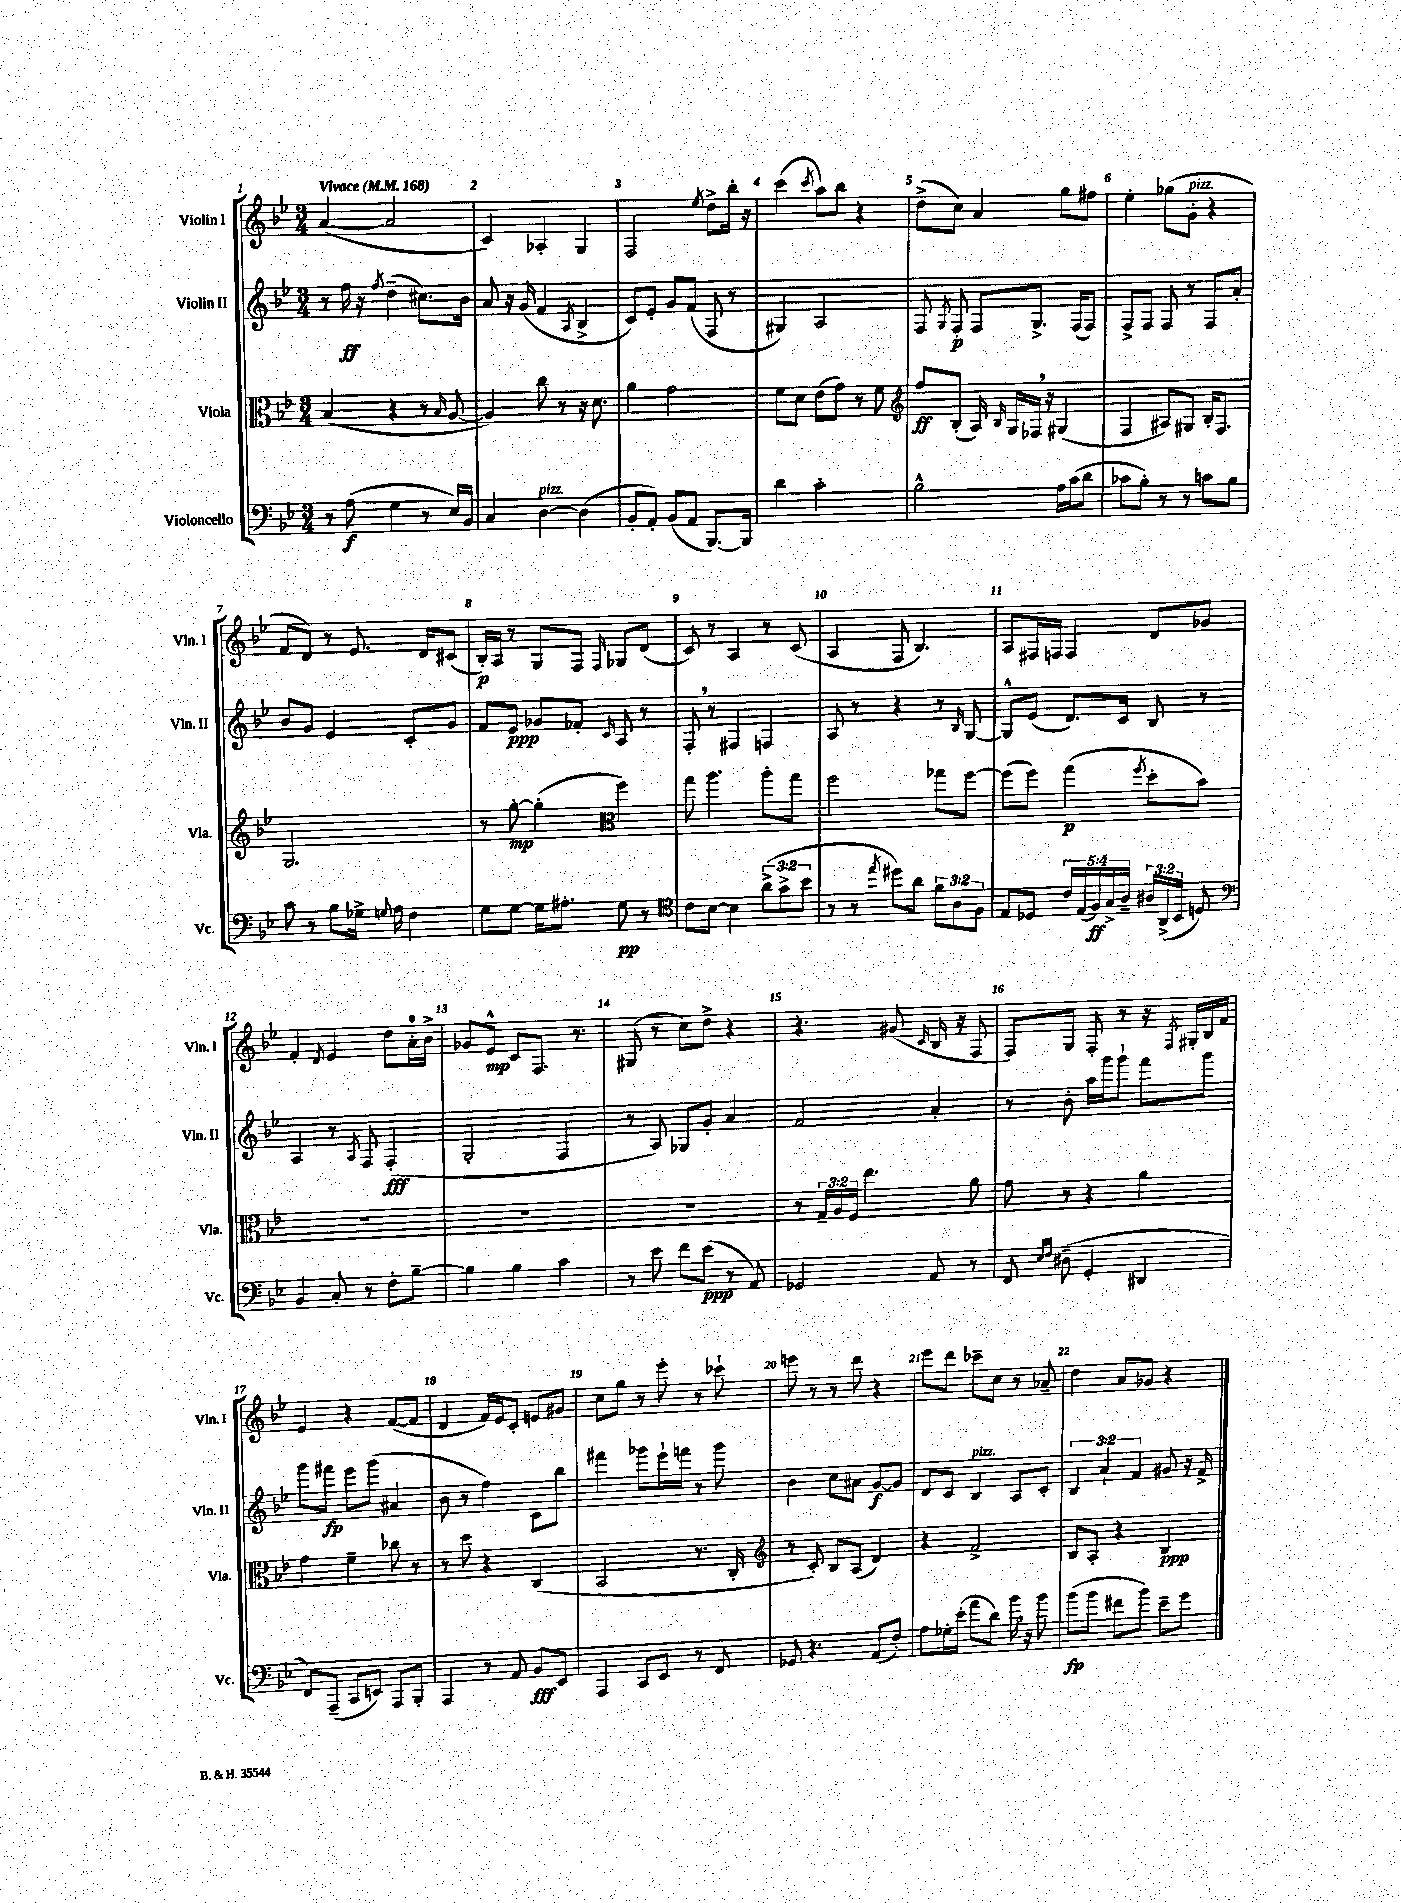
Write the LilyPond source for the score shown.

<<
\new StaffGroup <<
\new Staff = "s0" \with { instrumentName = "Violin I" shortInstrumentName = "Vln. I" } {
    \clef treble \key bes \major \numericTimeSignature \time 3/4 \tempo "Vivace" 4 = 168
    \autoBeamOff a'4~( a'2 |
    c'4) aes4-. g4 |
    f2 \acciaccatura { ees''8 } d''8[-> bes''16]-. r16 |
    c'''4( \acciaccatura { c'''8 } a''8[) bes''8] r4 |
    d''8[->( c''8]) a'4 g''8[ fis''8] |
    ees''4-. ges''8[( g'8]-.^\markup { \italic "pizz." } r4 |
    f'8[ d'8]) r8 ees'8. d'16[ cis'8]( |
    bes16[-.\p) a16] r8 g8[ f8] \grace { f16 } ges8[ d'8]( |
    c'8) r8 a4 r8 c'8( |
    a4 f8 bes4.) |
    a8[ fis16 f16] f4 d'8[ ges'8] |
    f'4-. \acciaccatura { d'8 } ees'4 d''8[ a'16-0-. bes'16]-> |
    ges'8[ ees'8]-^\mp c'8[ f8.] r8. |
    gis8( r8 c''8[) d''8]-> r4 |
    r4. gis'8( \grace { c'16 } bes16 r16 f8 |
    f8[) g8] f8-. r8 r16 \acciaccatura { f8 } gis16[-. bes16 f'16] |
    ees'4 r4 f'8[~( f'8] |
    d'4 f'16[) ees'16 c'8]-. e'8[ gis'8] |
    c''8[ g''8] r8 ees'''8-. r8 ces'''8-! |
    e'''8 r8 r8 d'''8 r4 |
    ees'''8[ d'''8] ces'''8[-- c''8] r8 aes'8-- |
    d''4 a'8[ ges'8] r4 \bar "|." |
}
\new Staff = "s1" \with { instrumentName = "Violin II" shortInstrumentName = "Vln. II" } {
    \clef treble \key bes \major \numericTimeSignature \time 3/4 \override Staff.TupletNumber.text = #tuplet-number::calc-fraction-text
    \autoBeamOff r8 f''16\ff r16 \acciaccatura { f''8 } d''4--( cis''8.[) bes'16] |
    a'8 r16 g'16( f'4 \acciaccatura { a8 } bes4-> |
    c'8[) ees'8]-. g'8[ f'8]( f8 r8 |
    gis4) a2 |
    f8 \acciaccatura { g8 } f8-.\p f8[ g8.]-> f16[( f8]) |
    f8[-> f8] f8 r8 f8[ a'8]-. |
    bes'8[ g'8] ees'4 c'8[-. g'8] |
    f'8[ ees'8]\ppp ges'8[ fes'8]-. \grace { c'16 } a8 r8 |
    f8-. \breathe r8 fis4 f4 |
    a8 r8 r4 r8 \grace { bes16 } g8~ |
    g8[-^ ees'8]( d'8.[) c'16] bes8 r8 |
    a4 r8 \acciaccatura { a8 } f8 f4-.\fff( |
    g2-. f4 |
    r8 a8) ges8[ g'8]-. a'4 |
    f'2 a'4-. |
    r8 bes'8-. a''16[ g'''16 g'''8]-! f'''8[ g'''8] |
    g'''8[ fis'''8]\fp ees'''8[ g'''8]( ais'4 |
    bes'8 r8 f''4) c'8[ bes''8] |
    fis'''4 ges'''8[ ees'''16-! f'''16] r8 ges'''8 |
    bes'4 c''8[ ais'8] g'8[~\f g'8] |
    d'8[ c'8] bes4^\markup { \italic "pizz." } a8[ c'8]-. |
    \tuplet 3/2 { bes4 a'4-! f'4 } gis'8 r16 f'16-> \bar "|." |
}
\new Staff = "s2" \with { instrumentName = "Viola" shortInstrumentName = "Vla." } {
    \clef alto \key bes \major \numericTimeSignature \time 3/4 \override Staff.TupletNumber.text = #tuplet-number::calc-fraction-text
    \autoBeamOff bes4( r4 r8 \grace { bes16 } a8~ |
    a4) c''8 r8 r16 d'8. |
    a'4 g'2 |
    f'8[ d'8] ees'8[( g'8]) r8 f'8 |
    \clef treble f''8[\ff bes8]-.( a16) \grace { bes16 } g16[ fes16] \breathe r16 gis4( |
    f4 ais8[) gis8] bes16[-. f8.] |
    g2. |
    r8 g''8~-.\mp g''4-.( \clef alto f''4) |
    g''8 a''4. a''8[-. g''8] |
    f''2 ges''8[ f''8]~ |
    f''8[( f''8]) g''4\p( \acciaccatura { f''8 } d''8[-. bes'8]) |
    R2. |
    R2. |
    R2. |
    r8 \tuplet 3/2 { g16[-- a16 f16] } ees''4. a'8 |
    g'8 r8 r4 a'4 |
    g'4 f'4-- ces''8 r8 |
    r8 d''8 r4 c4( |
    bes,2 r8. c16-. |
    \clef treble r8 c'8-.) bes8[ a8]( d'4) |
    r4 f'2-> |
    bes8[ a8]-. r4 bes4\ppp \bar "|." |
}
\new Staff = "s3" \with { instrumentName = "Violoncello" shortInstrumentName = "Vc." } {
    \clef bass \key bes \major \numericTimeSignature \time 3/4 \override Staff.TupletNumber.text = #tuplet-number::calc-fraction-text
    \autoBeamOff r8 a8\f( g4 r8 ees16[) bes,16] |
    c4 d4~^\markup { \italic "pizz." } d4( |
    bes,8[-. a,8]-.) bes,8[( a,8] bes,,8.[~) bes,,16] |
    d'4 c'2-. |
    bes2-^ a16[ c'16( d'8] |
    ces'8[ bes8]-.) r8 r8 c'8[ bes8] |
    c'8 r8 bes8[ ges16]-> \appoggiatura { g8 } a16 f4 |
    g8[ g8]~ g16[ ais8.]-. g8\pp r8 |
    \clef tenor c'8[ bes8]~ bes4 \tuplet 3/2 { a'8[->( g'8-> bes'8] } |
    r8 r8 \acciaccatura { ees''8 } dis''8[) a'8] \tuplet 3/2 { f'8[ a8 f8] } |
    ees8[ des8] \tuplet 5/4 { c'16[ ees16( f16\ff) g16-> a16]-- } \tuplet 3/2 { ais16[ a,16->( bes,16] } d8) |
    \clef bass bes,4 c8-. r8 f8[-. bes8]~-- |
    bes4 bes4 c'4 |
    r8 ees'8 f'8[ ees'8]\ppp( r8 a,8) |
    ges,2 a,8 r8 |
    f,8 \grace { ees16[ f16] } dis8--( g,4-. dis,4 |
    f,8[) a,,8]--( c,8[ e,8]) a,,8[ bes,,8]-. |
    a,,4 r8 a,8 bes,8[\fff ees,8] |
    a,,4 c,8[ ees,8] r8 f,8 |
    ges,8 r4. a,8[( f8]-.) |
    a8[ ges16-. ees'16]-.( a'8[ d'8]) bes'16 \breathe r16 bes'8 |
    bes'8[\fp( bes'8] fis'8[ bes'8]) ees'8[-- g'8] \bar "|." |
}
>>
>>
\layout { \context { \Score \override BarNumber.break-visibility = ##(#f #t #t) barNumberVisibility = #all-bar-numbers-visible } }
